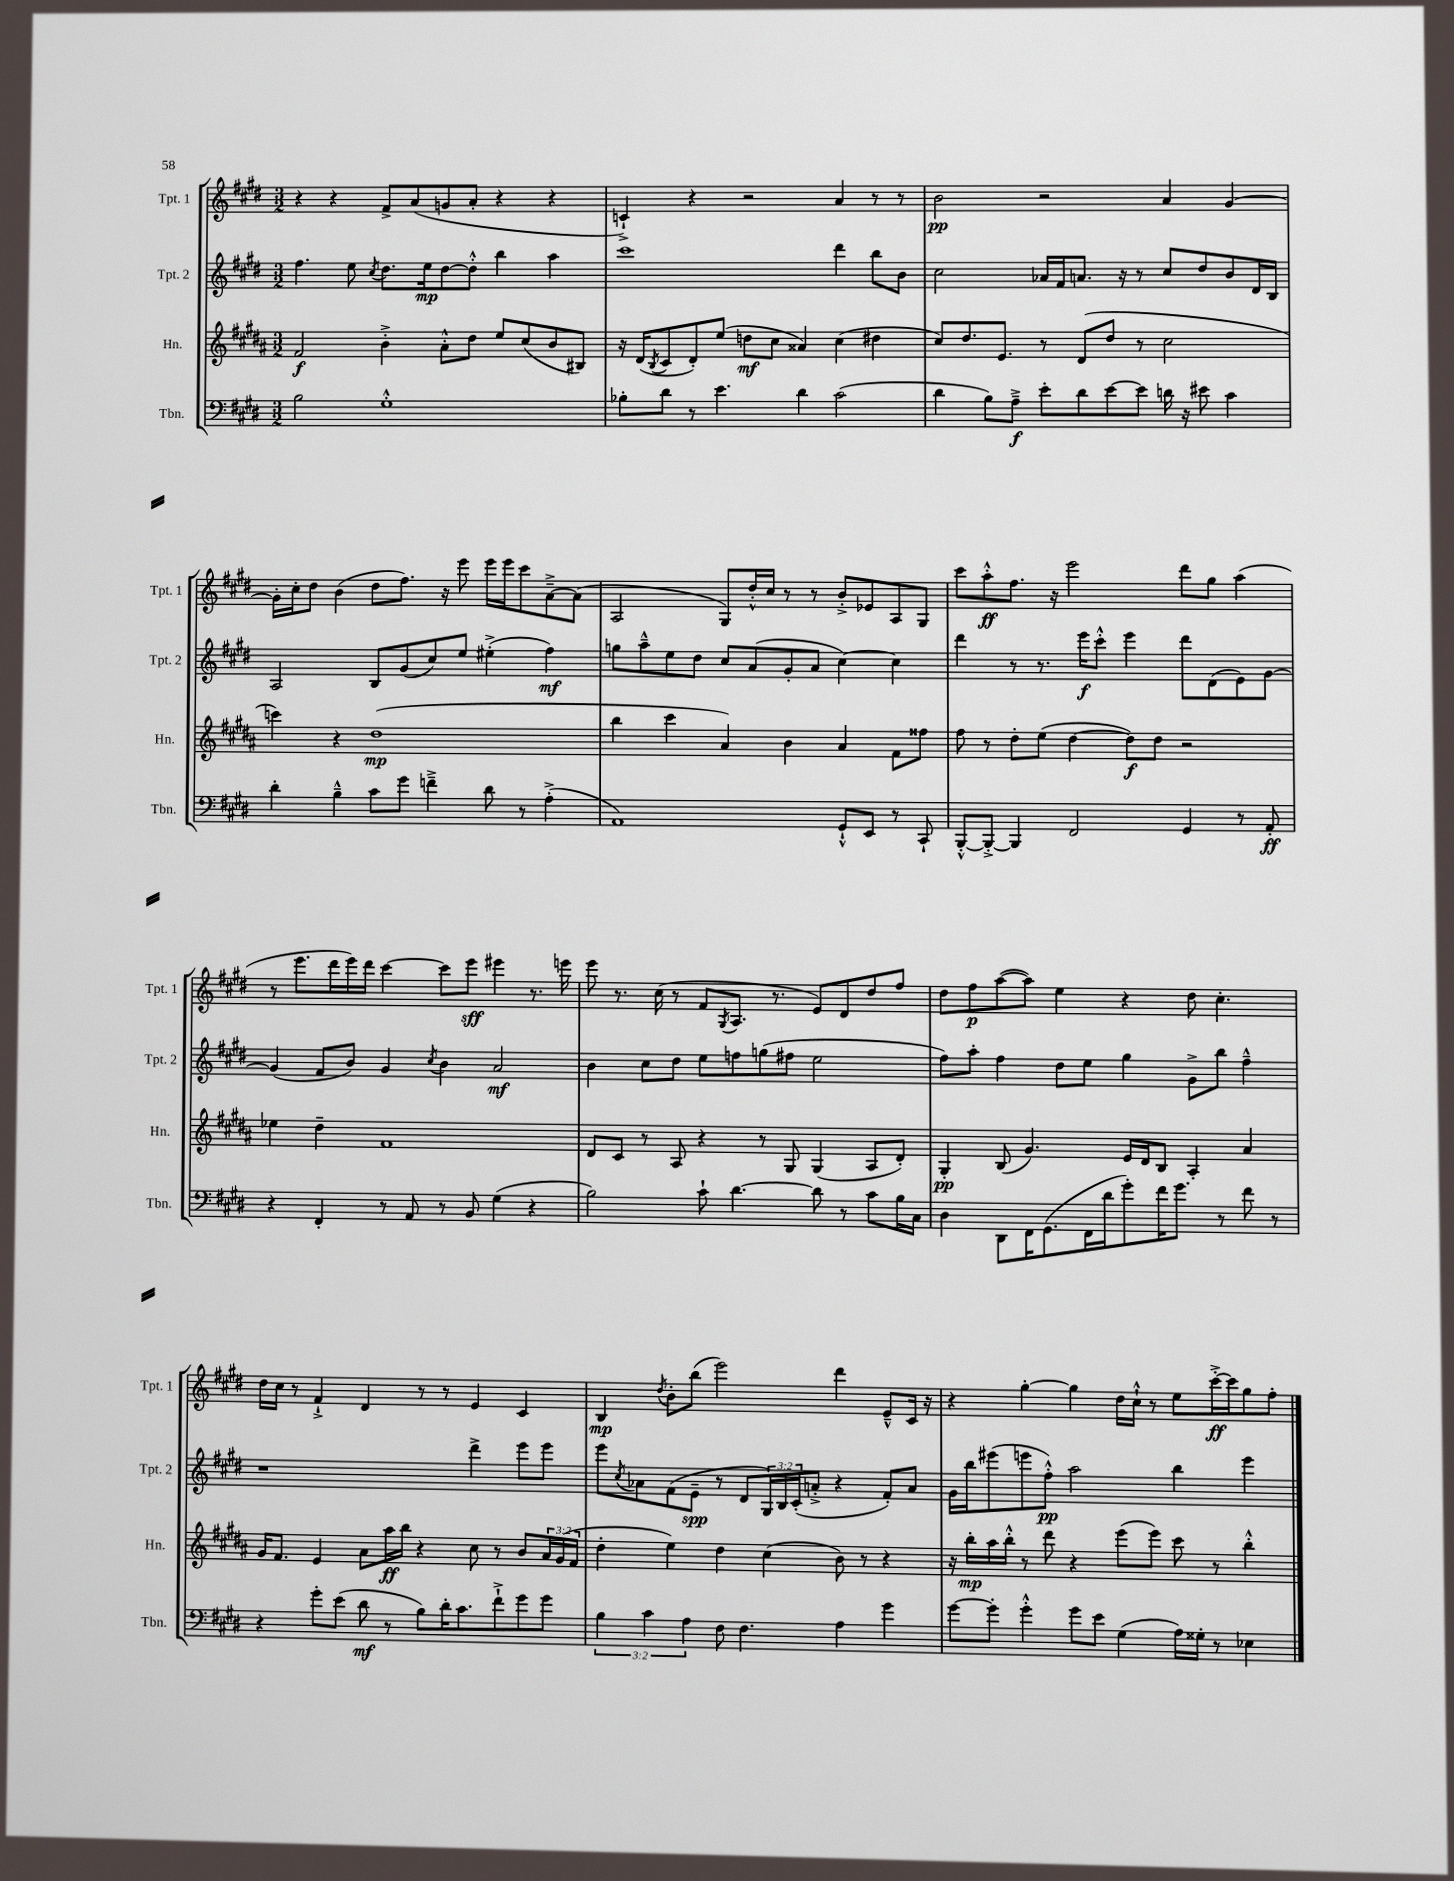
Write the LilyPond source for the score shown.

<<
\new StaffGroup <<
\new Staff = "s0" \with { instrumentName = "Tpt. 1" shortInstrumentName = "Tpt. 1" } {
    \clef treble \key e \major \numericTimeSignature \time 3/2
    r4 r4 fis'8-> a'8( g'8 a'8-. r4 r4 |
    c'4-!->) r4 r2 a'4 r8 r8 |
    b'2\pp r2 a'4 gis'4~ |
    gis'16-. cis''16-. dis''8 b'4( dis''8 fis''8.) r16 e'''8 e'''16 e'''16 cis'''8 a'8~---> a'8( |
    a2 gis8) dis''16-.-^ cis''16 r8 r8 b'8-.-> ees'8 a8 gis8 |
    cis'''8 a''8-.-^\ff fis''8. r16 e'''2 dis'''8 gis''8 a''4( |
    r8 e'''8. dis'''16 e'''16) dis'''16 cis'''4~ cis'''8 e'''8\sff eis'''4 r8. e'''16 |
    e'''8 r8. cis''16( r8 fis'8 \acciaccatura { gis8 } a8. r8. e'8) dis'8 dis''8 fis''8 |
    dis''8 fis''8\p a''8~( a''8) e''4 r4 dis''8 cis''4.-. |
    dis''16 cis''16 r8 fis'4-!-> dis'4 r8 r8 e'4 cis'4 |
    b4\mp \acciaccatura { dis''8 } b'8-. b''8( e'''2) dis'''4 e'8---^ cis'16 r16 |
    r4 gis''4~-. gis''4 dis''16 cis''16-!-^ r8 e''8 cis'''16~-.->\ff cis'''16 gis''8 fis''8-. \bar "|." |
}
\new Staff = "s1" \with { instrumentName = "Tpt. 2" shortInstrumentName = "Tpt. 2" } {
    \clef treble \key e \major \numericTimeSignature \time 3/2 \override Staff.TupletNumber.text = #tuplet-number::calc-fraction-text
    fis''4. e''8 \acciaccatura { cis''8 } dis''8. e''16\mp dis''8~ dis''8-.-^ b''4 a''4 |
    cis'''1 dis'''4 b''8 b'8 |
    cis''2 aes'16 fis'16 a'8. r16 r8 cis''8 dis''8 b'8 dis'16 b16 |
    a2 b8 gis'8( cis''8) e''8 eis''4-.->( fis''4\mf) |
    g''8 a''8---^ e''8 dis''8 cis''8 a'8( gis'8-. a'8 cis''4~) cis''4 |
    dis'''4 r8 r8. e'''16\f cis'''8-.-^ e'''4 dis'''8 dis'8( e'8) gis'8~ |
    gis'4( fis'8 b'8) gis'4 \acciaccatura { cis''8 } b'4 a'2\mf |
    b'4 cis''8 dis''8 e''8 f''8 g''8( fis''8 e''2 |
    fis''8) a''8-. fis''4 dis''8 e''8 gis''4 gis'8-> b''8 fis''4---^ |
    r1 dis'''4-> e'''8 e'''8 |
    e'''8 \acciaccatura { cis''8 } aes'8 fis'8( e'8--\spp r8 dis'8 \tuplet 3/2 { gis16) b16 cis'16-.( } a'8-.-> r4 fis'8-.) a'8 |
    gis'16 b''16 eis'''8( e'''8 fis''8-.-^\pp) a''2 b''4 e'''4 \bar "|." |
}
\new Staff = "s2" \with { instrumentName = "Hn." shortInstrumentName = "Hn." } {
    \clef treble \key b \major \numericTimeSignature \time 3/2 \override Staff.TupletNumber.text = #tuplet-number::calc-fraction-text
    fis'2\f b'4-.-> ais'8-.-^ dis''8 e''8 cis''8( b'8 bis8) |
    r16 dis'16( \acciaccatura { b8 } cis'8 dis'8-.) e''8( d''8\mf cis''8 aisis'4) cis''4( dis''4 |
    cis''8) dis''8. e'8. r8 dis'8( dis''8 r8 cis''2 |
    c'''4) r4 dis''1\mp( |
    b''4 cis'''4 ais'4) b'4 ais'4 fis'8 fisis''8 |
    fis''8 r8 dis''8-. e''8( dis''4~ dis''8\f) dis''8 r2 |
    ees''4 dis''4-- fis'1 |
    dis'8 cis'8 r8 ais8 r4 r8 gis8 gis4( ais8 dis'8-.) |
    gis4-.\pp b8( gis'4.) e'16 dis'16 b8 ais4-. ais'4 |
    gis'16 fis'8. e'4 ais'8 ais''16\ff b''16 r4 cis''8 r8 b'8 \tuplet 3/2 { ais'16 gis'16( fis'16 } |
    dis''4-. e''4) dis''4 cis''4( b'8) r8 r4 |
    r16 b''16-.\mp ais''16 b''16-.-^ r8 dis'''8 r4 e'''8( e'''8) cis'''8 r8 b''4-.-^ \bar "|." |
}
\new Staff = "s3" \with { instrumentName = "Tbn." shortInstrumentName = "Tbn." } {
    \clef bass \key e \major \numericTimeSignature \time 3/2 \override Staff.TupletNumber.text = #tuplet-number::calc-fraction-text
    b2 gis1-.-^ |
    bes8-. dis'8 r8 e'4. dis'4 cis'2( |
    dis'4 b8) a8--->\f e'8-. dis'8 e'8~ e'8 d'16 r16 eis'8 cis'4 |
    dis'4-. b4---^ cis'8 gis'8 f'4---> dis'8 r8 a4-.->( |
    a,1) gis,8-!-^ e,8 r8 cis,8-! |
    b,,8~-.-^ b,,8~-.-> b,,4 fis,2 gis,4 r8 a,8-.\ff |
    r4 fis,4-. r8 a,8 r8 b,8 gis4( r4 |
    b2) cis'8-! dis'4.~ dis'8 r8 cis'8 b16 cis16 |
    dis4 dis,8 fis,16 gis,8.( fis,16 dis'16 gis'8-.) fis'16 gis'8. r8 fis'8 r8 |
    r4 gis'8-. e'8( dis'8\mf r8 b8) dis'16-. cis'8. fis'8-!-> gis'8 gis'8 |
    \tuplet 3/2 { b4 cis'4 a4 } fis8 fis4. a4 gis'4 |
    gis'8~ gis'8-. gis'4-.-^ gis'8 e'8 gis4( a16) gisis16-. r8 ees4 \bar "|." |
}
>>
>>
\layout { \context { \Score \remove "Bar_number_engraver" } }
